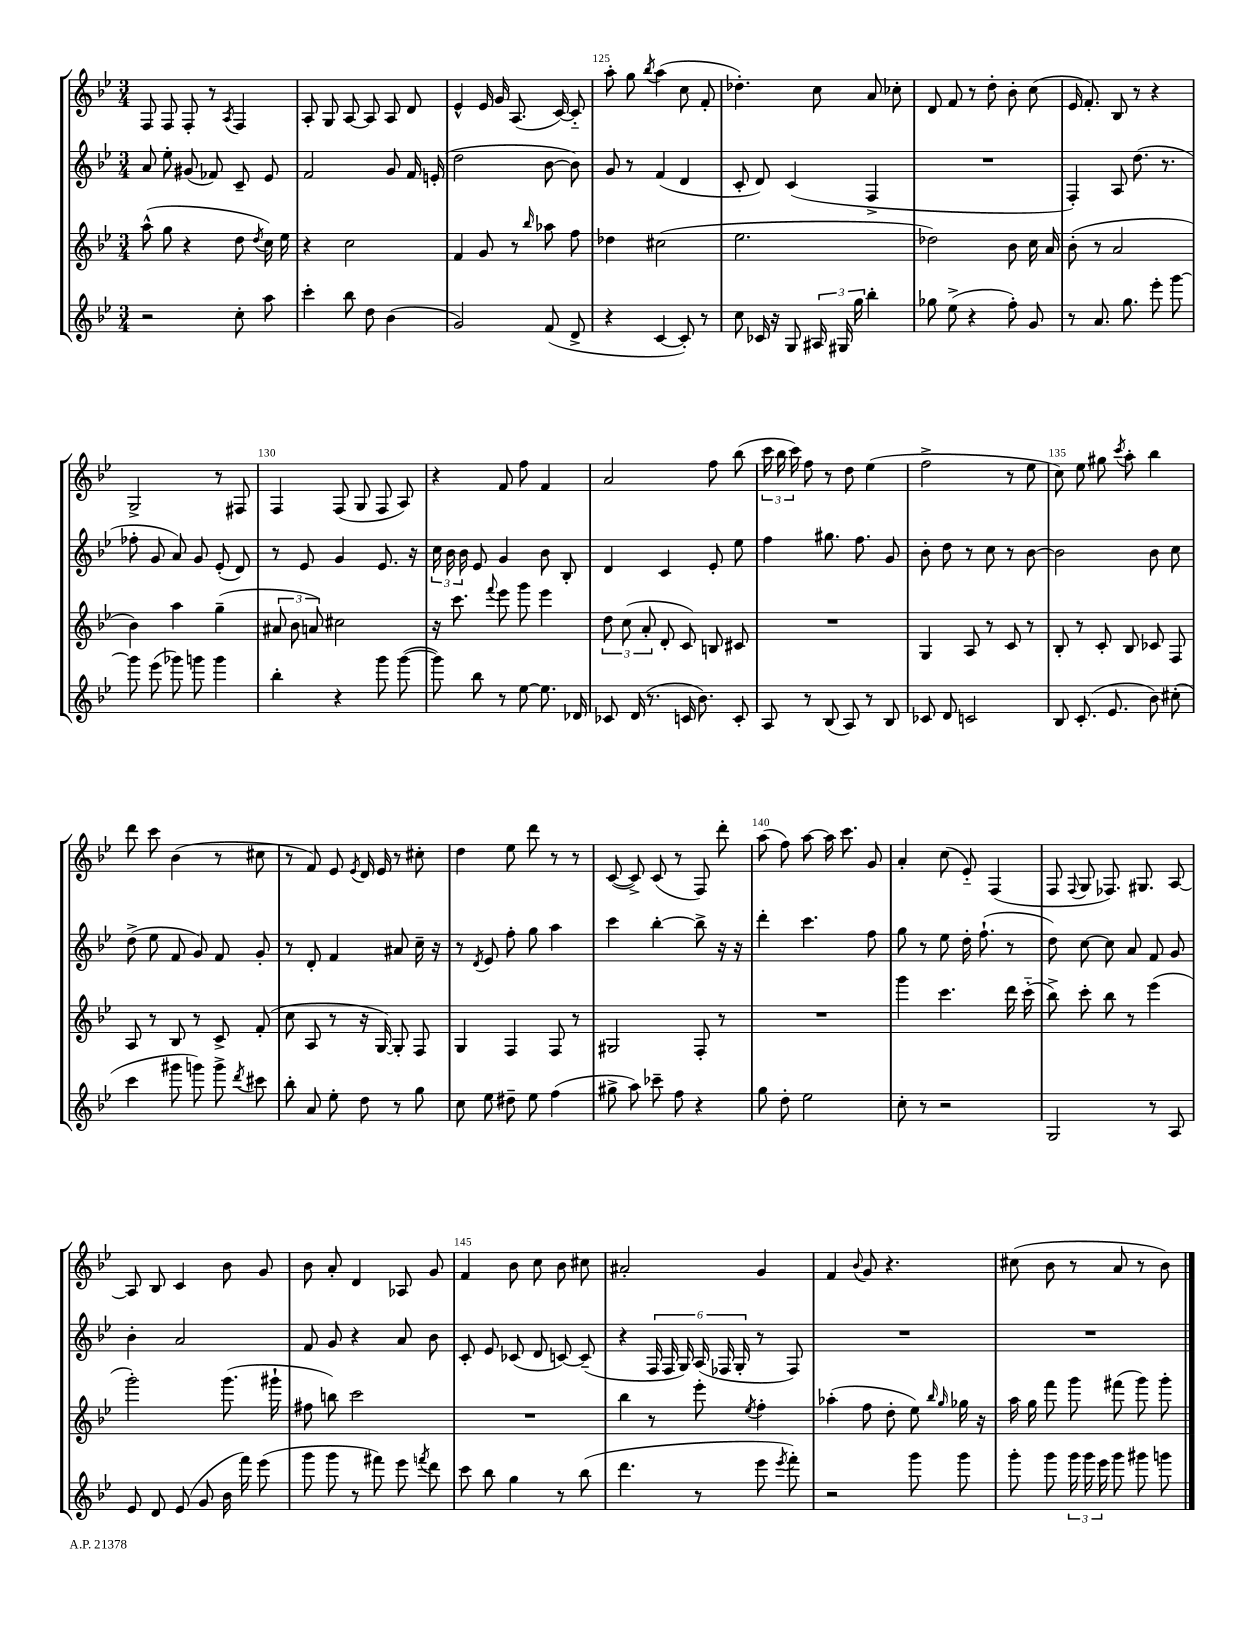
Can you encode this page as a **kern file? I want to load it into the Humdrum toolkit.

**kern	**kern	**kern	**kern
*part4	*part3	*part2	*part1
*staff4	*staff3	*staff2	*staff1
*clefG2	*clefG2	*clefG2	*clefG2
*k[b-e-]	*k[b-e-]	*k[b-e-]	*k[b-e-]
*M3/4	*M3/4	*M3/4	*M3/4
=122	=122	=122	=122
2r	(8aa^^\	8a/	8F/
.	8gg\	8ee-'\	8F/
.	4r	(8g#X/	8F'/
.	.	8f-X/)	8r
.	.	.	8qA/
8cc'\	8dd\	8c~/	4F/
.	8qdd/	.	.
8aa\	16cc\)	8e-/	.
.	16ee-\	.	.
=123	=123	=123	=123
4ccc'\	4r	2f/	8A'/
.	.	.	8G/
8bb-\	2cc\	.	[8A/
8dd\	.	.	8A/]
(4b-\	.	8g/	8A/
.	.	16f/	8d/
.	.	(16en'/	.
=124	=124	=124	=124
2g/)	4f/	2dd\	4e-^^/
.	8g/	.	16e-/
.	.	.	16g/
.	8r	.	(8.A/
.	16qqbb-/	.	.
(8f/	8aa-X\	[8b-\	.
.	.	.	[16c/)
8d^/	8ff\	8b-\])	8c/]
=125	=125	=125	=125
4r	4dd-X\	8g/	8aa'\
.	.	8r	8gg\
.	.	.	8qbb-/
[4c/	(2cc#X\	(4f/	(4aa\
8c'/])	.	4d/	8cc\
8r	.	.	8f'/
=126	=126	=126	=126
8cc\	2.ee-\	8c'/	4.dd-X'\)
16c-X/	.	8d/)	.
16r	.	.	.
8G/	.	(4c/	.
24A#X/	.	.	8cc\
24G#X/	.	.	.
24gg\	.	.	.
4bb-'\	.	4F^/	8a/
.	.	.	8cc-X'\
=127	=127	=127	=127
8gg-X\	2dd-X\)	2.r	8d/
(8ee-^\	.	.	8f/
4r	.	.	8r
.	.	.	8dd'\
8ff'\)	8b-\	.	8b-'\
8g/	16cc\	.	(8cc\
.	16a/	.	.
=128	=128	=128	=128
8r	(8b-'\	4F'/)	16e-/
.	.	.	8.f'/)
8.a/	8r	.	.
.	2a/	8A/	8B-/
8.gg\	.	.	.
.	.	(8.dd\	8r
8eee-'\	.	.	4r
.	.	8.r	.
[8ggg\	.	.	.
!!LO:LB:g=z
=129	=129	=129	=129
8ggg\]	4b-\)	8ff-X'\	2G^/
(8eee-\	.	8g/	.
8ggg-X\)	4aa\	8a/)	.
8gggn\	.	8g/	.
4ggg\	(4gg~\	(8e-'/	8r
.	.	8d/)	8F#X/
=130	=130	=130	=130
4bb-'\	12a#X/	8r	4F/
.	12b-\	.	.
.	.	8e-/	.
.	12an/)	.	.
4r	2cc#X\	4g/	(8F/
.	.	.	8G/
8ggg\	.	8.e-/	8F/
([8ggg\	.	.	8A/)
.	.	16r	.
=131	=131	=131	=131
8ggg\])	16r	24cc\	4r
.	.	24b-\	.
.	8.ccc\	.	.
.	.	24b-\	.
8bb-\	.	8e-/	.
.	8qqfff/	.	.
8r	8eee-\	4g/	8f/
[8ee-\	8ggg\	.	8ff\
8.ee-\]	4eee-\	8b-\	4f/
.	.	8B-'/	.
16d-X/	.	.	.
=132	=132	=132	=132
8c-X/	12dd\	4d/	2a/
.	(12cc\	.	.
(16d/	.	.	.
.	12a'/	.	.
8.r	.	.	.
.	8d'/	4c/	.
16cn/	8c/)	.	.
8.b-\)	.	.	.
.	8Bn/	8e-'/	8ff\
8c'/	8c#X/	8ee-\	(8bb-\
=133	=133	=133	=133
8A/	2.r	4ff\	24ccc\
.	.	.	24bb-\
.	.	.	24ccc\)
8r	.	.	8ff\
(8B-/	.	8.gg#X\	8r
8A/)	.	.	8dd\
.	.	8.ff\	.
8r	.	.	(4ee-\
8B-/	.	8g/	.
=134	=134	=134	=134
8c-X/	4G/	8b-'\	2ff^\
8d/	.	8dd\	.
2cn/	8A/	8r	.
.	8r	8cc\	.
.	8c/	8r	8r
.	8r	[8b-\	8ee-\
=135	=135	=135	=135
8B-/	8B-'/	2b-\]	8cc\)
(8.c'/	8r	.	8ee-\
.	8c'/	.	8gg#X\
8.e-/	.	.	.
.	.	.	8qccc/
.	8B-/	.	8aa'\
8b-\)	8c-X/	8b-\	4bb-\
(8cc#X'\	8F/	8cc\	.
!!LO:LB:g=z
=136	=136	=136	=136
4ccc\	8A/	(8dd^\	8ddd\
.	8r	8ee-\	8ccc\
8ggg#X\	8B-/	8f/	(4b-\
8gggn\)	8r	8g/)	.
8ggg^\	8c^/	8f/	8r
8qddd/	.	.	.
8ccc#X\	(8f'/	8g'/	8cc#X\
=137	=137	=137	=137
8bb-'\	8cc\	8r	8r
8a/	8A/	8d'/	8f/)
8ee-'\	8r	4f/	8e-/
.	.	.	8qe-/
8dd\	16r	.	16d/
.	[16G/)	.	16e-/
8r	8G'/]	8a#X/	8r
8gg\	8F/	16cc~\	8cc#X'\
.	.	16r	.
=138	=138	=138	=138
8cc\	4G/	8r	4dd\
.	.	8qd/	.
8ee-\	.	8e-/	.
8dd#X~\	4F/	8ff'\	8ee-\
8ee-\	.	8gg\	8ddd\
(4ff\	8F/	4aa\	8r
.	8r	.	8r
=139	=139	=139	=139
8gg#X^\	2G#X/	4ccc\	([8c/
8aa\)	.	.	8c^/])
8ccc-X~\	.	[4bb-'\	(8c/
8ff\	.	.	8r
4r	8F'/	8bb-^\]	8F/)
.	8r	16r	8ddd'\
.	.	16r	.
=140	=140	=140	=140
8gg\	2.r	4ddd'\	(8aa\
8dd'\	.	.	8ff\)
2ee-\	.	4.ccc\	[8aa\
.	.	.	16aa\]
.	.	.	8.ccc\
.	.	8ff\	8g/
=141	=141	=141	=141
8cc'\	4ggg\	8gg\	4a'/
8r	.	8r	.
2r	4.ccc\	8ee-\	(8cc\
.	.	16dd'\	8e-/)
.	.	(8.ff`\	.
.	.	.	(4F/
.	16ddd\	8r	.
.	(16ccc\	.	.
=142	=142	=142	=142
2G/	8bb-^\)	8dd\)	8F/
.	.	.	8qqF/
.	8ccc'\	[8cc\	8G/
.	8bb-\	8cc\]	8.F-X/)
.	8r	8a/	.
.	.	.	8.G#X/
8r	(4eee-\	8f/	.
8A/	.	8g/	[8A/
!!LO:LB:g=z
=143	=143	=143	=143
8e-/	2ggg'\)	4b-'\	8A/]
8d/	.	.	8B-/
(8e-/	.	2a/	4c/
8g/	.	.	.
16b-\	(8.ggg\	.	8b-\
16fff\)	.	.	.
(8eee-\	.	.	8g/
.	16ggg#X`\	.	.
=144	=144	=144	=144
8ggg\	8ff#X\	8f/	8b-\
8ggg\	8bbn\)	8g/	8a'/
8r	2ccc\	4r	4d/
8fff#X\)	.	.	.
8eee-\	.	8a/	8A-X/
8qfffn/	.	.	.
8ddd\	.	8b-\	8g/
=145	=145	=145	=145
8ccc\	2.r	8c'/	4f/
8bb-\	.	8e-/	.
4gg\	.	(8c-X/	8b-\
.	.	8d/	8cc\
8r	.	[8cn/)	8b-\
(8bb-\	.	(8c~/]	8cc#X\
=146	=146	=146	=146
4.ddd\	4bb-\	4r	2a#X'/
.	8r	24F/	.
.	.	24F/	.
.	.	24G/)	.
8r	8eee-'\	(24A/	.
.	.	24F-X/	.
.	.	24G'/	.
.	8qee-/	.	.
8eee-\	4ff'\	8r	4g/
8qeee-/	.	.	.
8fff'\)	.	8F-/)	.
=147	=147	=147	=147
2r	(4aa-X'\	2.r	4f/
.	.	.	8qqb-/
.	8ff\	.	8g/
.	8dd'\	.	4.r
8ggg\	8ee-\)	.	.
.	16qqbb-/	.	.
.	16qqgg/	.	.
8ggg\	16gg-X\	.	.
.	16r	.	.
=148	=148	=148	=148
8ggg'\	16aa\	2.r	(8cc#X\
.	16gg\	.	.
8ggg\	8fff\	.	8b-\
24ggg\	8ggg\	.	8r
24ggg\	.	.	.
24eee-\	.	.	.
8ggg\	(8fff#X\	.	8a/
8ggg#X\	8ggg\)	.	8r
8gggn\	8ggg'\	.	8b-\)
==	==	==	==
*-	*-	*-	*-
